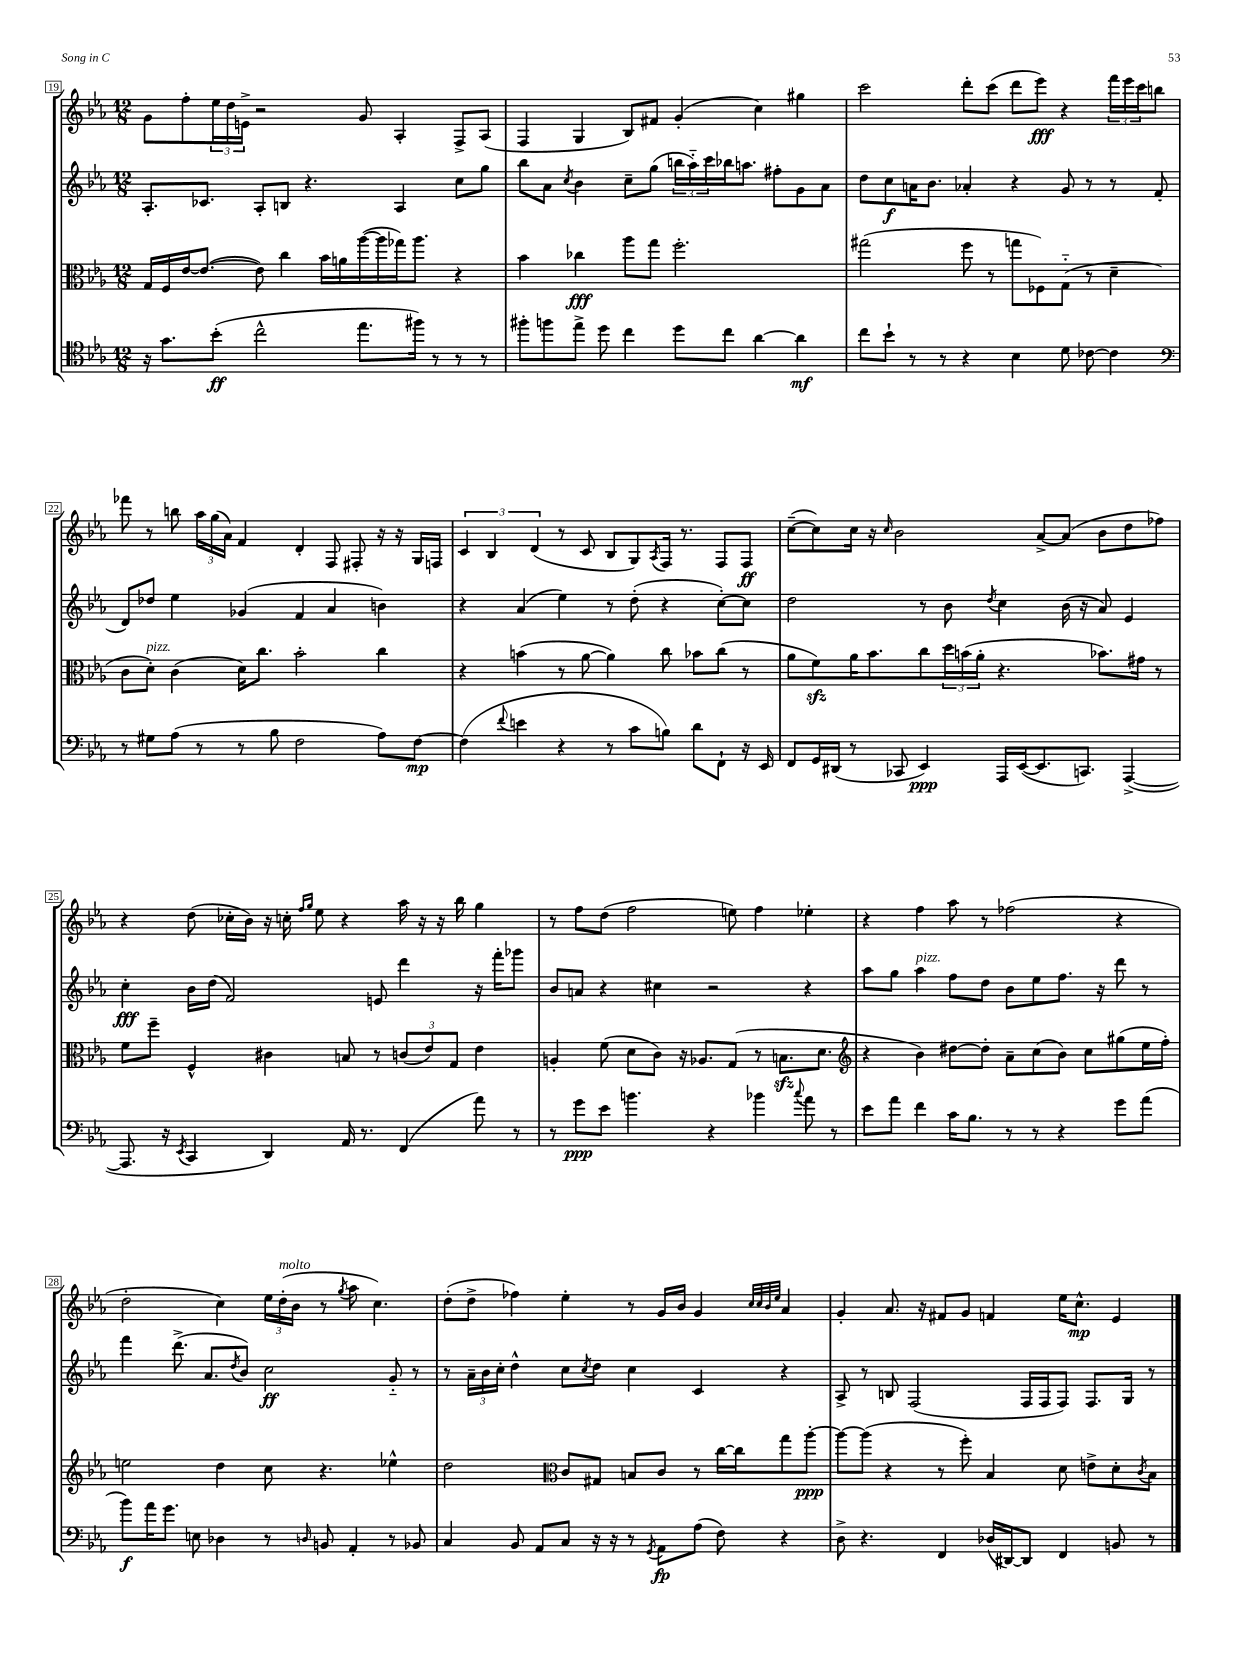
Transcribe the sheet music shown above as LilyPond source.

<<
\new StaffGroup <<
\new Staff = "s0" {
    \clef treble \key ees \major \numericTimeSignature \time 12/8
    g'8 f''8-. \tuplet 3/2 { ees''16 d''16 e'16-> } r2 g'8 aes4-. f8-> aes8( |
    f4 g4 bes8) fis'8 g'4-.( c''4) gis''4 |
    c'''2 d'''8-. c'''8( d'''8 ees'''8\fff) r4 \tuplet 3/2 { f'''16 ees'''16 c'''16 } b''8 |
    fes'''8 r8 b''8 \tuplet 3/2 { aes''16 g''16( aes'16) } f'4 d'4-. f8 fis8-. r16 r16 g16 f16 |
    \tuplet 3/2 { c'4 bes4 d'4( } r8 c'8 bes8 g8) \acciaccatura { aes8 } f16 r8. f8 f8\ff |
    c''8~--( c''8) c''16 r16 \grace { c''16 } bes'2 aes'8~-> aes'8( bes'8 d''8 fes''8) |
    r4 d''8( ces''16-. bes'16) r16 c''16-. \grace { f''16 g''16 } ees''8 r4 aes''16 r16 r16 bes''16 g''4 |
    r8 f''8 d''8( f''2 e''8) f''4 ees''4-. |
    r4 f''4 aes''8 r8 fes''2( r4 |
    d''2-. c''4) \tuplet 3/2 { ees''16 d''16-.^\markup { \italic "molto" }( bes'16 } r8 \acciaccatura { g''8 } aes''8 c''4.) |
    d''8-.( d''8-> fes''4) ees''4-. r8 g'16 bes'16 g'4 \grace { c''32 c''32 bes'32 ees''32 } aes'4 |
    g'4-. aes'8. r16 fis'8 g'8 f'4 ees''16 c''8.-^\mp ees'4 \bar "|." |
}
\new Staff = "s1" {
    \clef treble \key ees \major \numericTimeSignature \time 12/8
    aes8.-. ces'8. aes8-. b8 r4. aes4 c''8 g''8 |
    bes''8 aes'8 \acciaccatura { c''8 } bes'4 c''8-- g''8( \tuplet 3/2 { b''16 aes''16-_) c'''16 } bes''16 a''8. fis''8-. g'8 aes'8 |
    d''8 c''8\f a'16 bes'8. aes'4-. r4 g'8 r8 r8 f'8( |
    d'8) des''8 ees''4 ges'4( f'4 aes'4 b'4) |
    r4 aes'4( ees''4) r8 d''8-.( r4 c''8~-.) c''8 |
    d''2 r8 bes'8 \acciaccatura { d''8 } c''4 bes'16( r16 aes'8) ees'4 |
    c''4-.\fff bes'16 d''16( f'2) e'8 d'''4 r16 f'''16-. ges'''8 |
    bes'8 a'8 r4 cis''4 r2 r4 |
    aes''8 g''8 aes''4^\markup { \italic "pizz." } f''8 d''8 bes'8 ees''8 f''8. r16 d'''8 r8 |
    f'''4 d'''8.->( aes'8. \acciaccatura { d''8 } bes'8) c''2\ff g'8-_ r8 |
    r8 \tuplet 3/2 { aes'16-- bes'16 c''16-. } d''4-^ c''8 \acciaccatura { c''8 } d''8 c''4 c'4 r4 |
    aes8-> r8 b8 f2( f16 f16 f8) f8. g16 r8 \bar "|." |
}
\new Staff = "s2" {
    \clef alto \key ees \major \numericTimeSignature \time 12/8
    g16 f16 ees'16~ ees'8.~( ees'8) c''4 bes'16 a'16 aes''16~( aes''16 ges''16) aes''8. r4 |
    bes'4 ces''4\fff aes''8 g''8 f''2.-. |
    gis''2( f''8 r8 g''8 fes8) g8-_( r8 d'4-- |
    c'8 d'8-.^\markup { \italic "pizz." }) c'4( d'16) c''8. bes'2-. c''4 |
    r4 b'4( r8 aes'8~ aes'4) c''8 bes'8 c''8( r8 |
    aes'8 f'8\sfz) aes'16 bes'8. c''8 \tuplet 3/2 { d''16 b'16( aes'16-. } r4. bes'8.) gis'16 r8 |
    f'8 f''8-- f4-^ cis'4 b8 r8 \tuplet 3/2 { c'8( ees'8) g8 } ees'4 |
    a4-. f'8( d'8 c'8) r16 aes8. g8( r8 b8.\sfz d'8. |
    \clef treble r4 bes'4) dis''8~ dis''8-. aes'8-- c''8( bes'8) c''8 gis''8( ees''16 f''16-.) |
    e''2 d''4 c''8 r4. ees''4-^ |
    d''2 \clef alto c'8 gis8 b8 c'8 r8 c''16~ c''16 g''8 aes''8~-.\ppp |
    aes''8~ aes''8( r4 r8 f''8-.) bes4 d'8 e'8-> d'8-. \acciaccatura { c'8 } bes8 \bar "|." |
}
\new Staff = "s3" {
    \clef tenor \key ees \major \numericTimeSignature \time 12/8
    r16 g'8. bes'8-.\ff( c''2-^ ees''8. fis''16) r8 r8 r8 |
    fis''8-. f''8 ees''8-> d''8 c''4 d''8 c''8 aes'4~ aes'4\mf |
    c''8 bes'8-! r8 r8 r4 bes4 d'8 ces'8~ ces'4 |
    \clef bass r8 gis8 aes8( r8 r8 bes8 f2 aes8) f8~\mp |
    f4( \appoggiatura { f'8 } e'4 r4 r8 c'8 b8) d'8 f,8-! r16 ees,16 |
    f,8 g,16 dis,16( r8 ces,8 ees,4\ppp) aes,,16 ees,16~( ees,8. c,8.) aes,,4~->( |
    aes,,8. r16 \acciaccatura { ees,8 } c,4 d,4) aes,16 r8. f,4( aes'8) r8 |
    r8 g'8\ppp ees'8 b'4. r4 bes'4 \appoggiatura { c''8 } aes'8 r8 |
    ees'8 aes'8 f'4 c'16 bes8. r8 r8 r4 g'8 aes'8( |
    bes'8\f) aes'16 g'8. e8 des4 r8 \grace { d16 } b,8 aes,4-. r8 bes,8 |
    c4 bes,8 aes,8 c8 r16 r16 r8 \acciaccatura { g,8 } aes,8\fp aes8( f8) r4 |
    d8-> r4. f,4 des16( dis,16~) dis,8 f,4 b,8 r8 \bar "|." |
}
>>
>>
\layout { \context { \Score currentBarNumber = #19 \override BarNumber.stencil = #(make-stencil-boxer 0.1 0.3 ly:text-interface::print) } }
